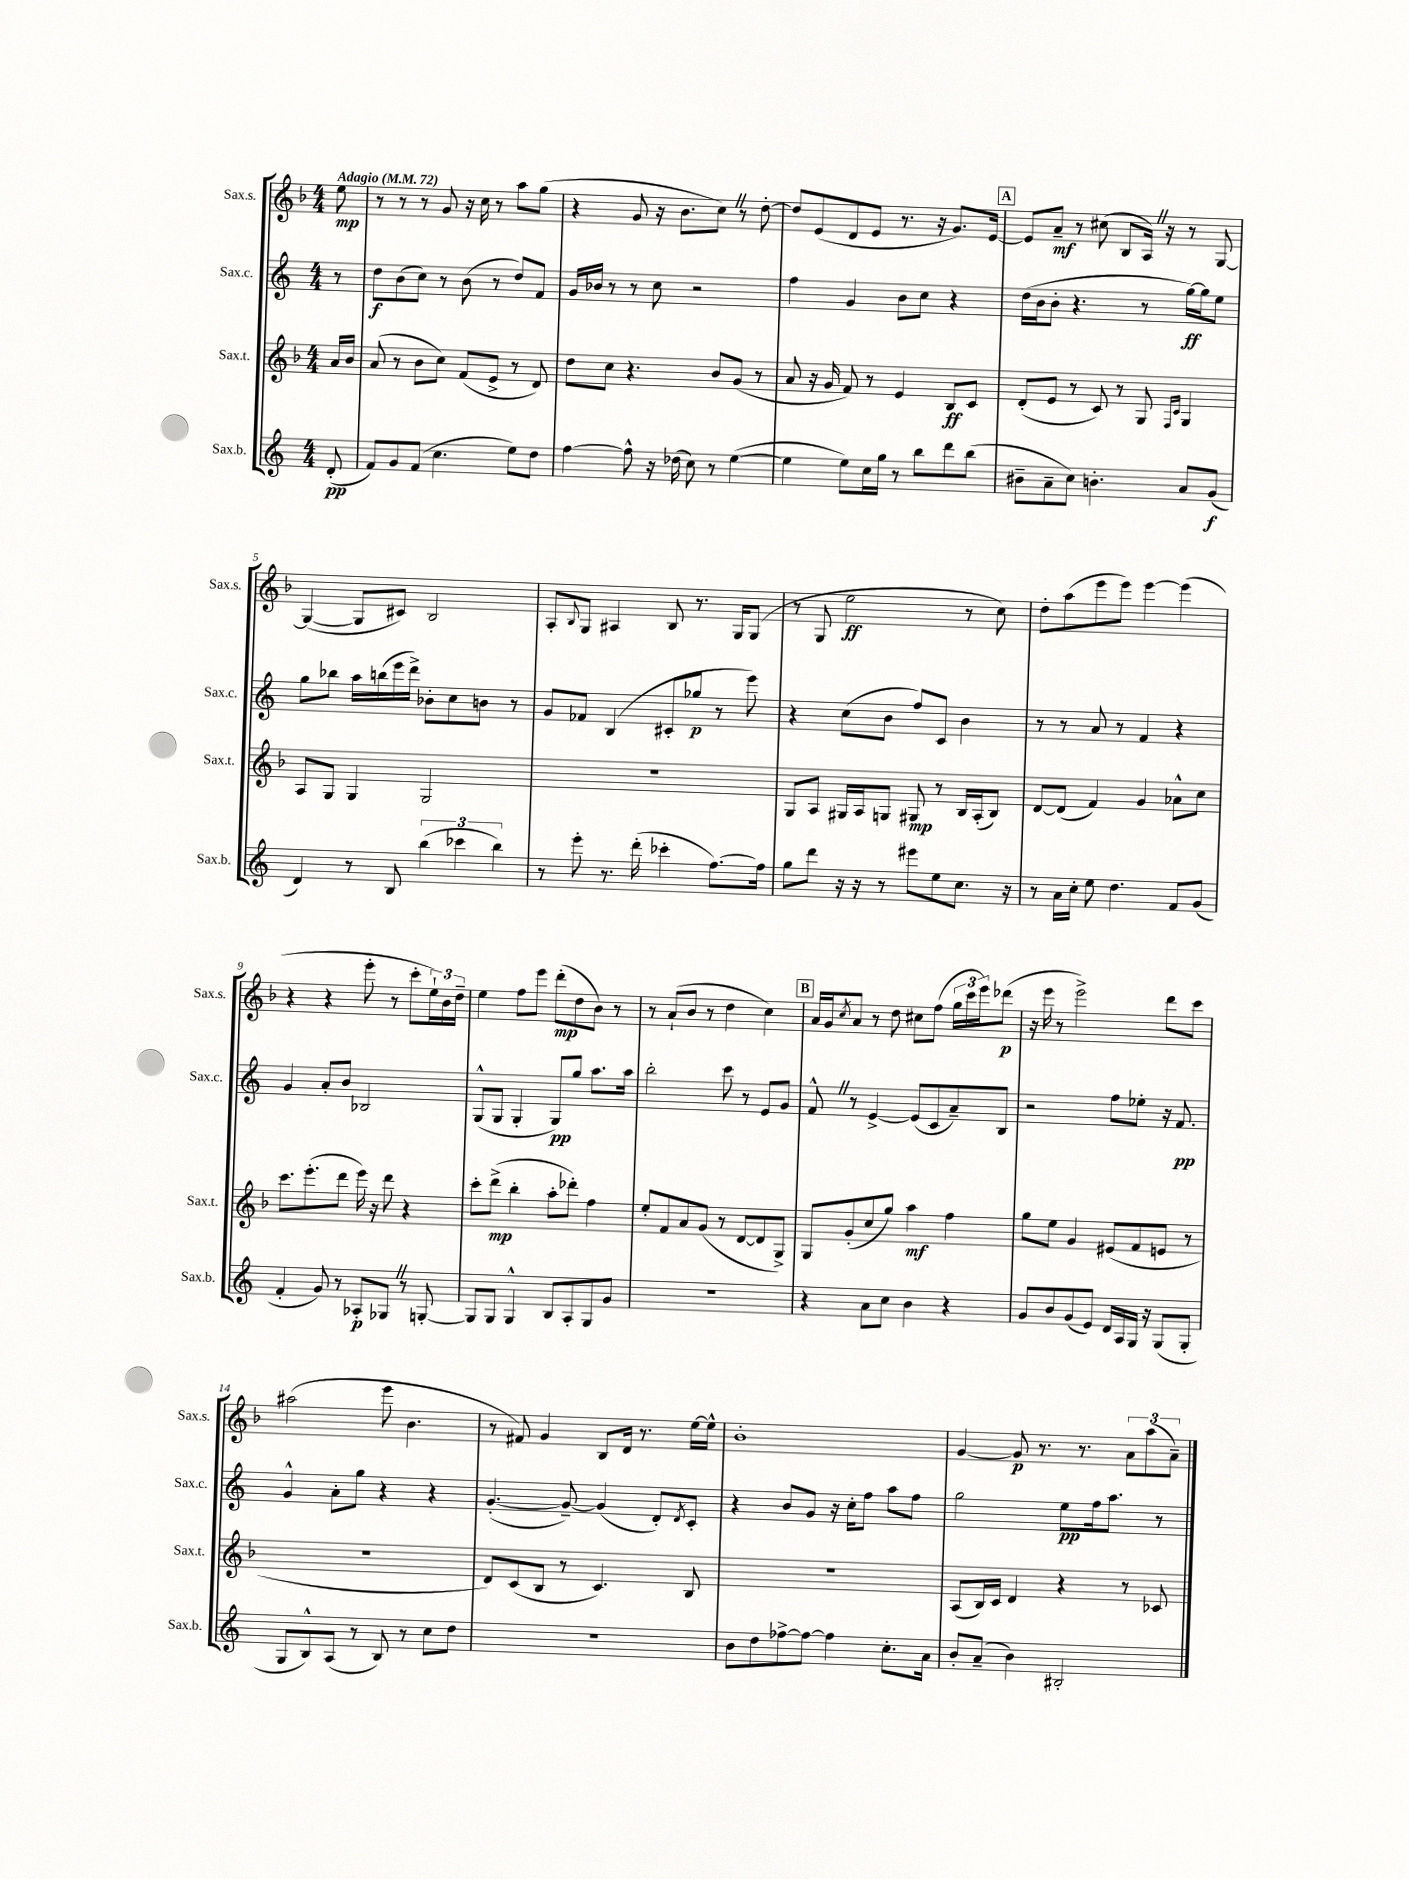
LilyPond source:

<<
\new StaffGroup <<
\new Staff = "s0" \with { instrumentName = "Sax.s." shortInstrumentName = "Sax.s." } {
    \clef treble \key f \major \numericTimeSignature \time 4/4 \partial 8 \tempo "Adagio" 4 = 72
    e''8\mp |
    r8 r8 r8 g'8 r16 c''16 r8 a''8 g''8( |
    r4 g'8 r16 bes'8. c''8) \once \override BreathingSign.text = \markup { \musicglyph "scripts.caesura.straight" } \breathe r8 d''8~-. |
    d''8 e'8( d'8 e'8 r8. r16 g'8.) e'16~ |
    \mark \markup { \box "A" } e'8 a'8--\mf r8 cis''8( bes8 a16) \once \override BreathingSign.text = \markup { \musicglyph "scripts.caesura.straight" } \breathe r16 r8 g8~ |
    g4~( g8 cis'8) bes2 |
    a8-. \appoggiatura { bes8 } g8 ais4 bes8 r8. g16 g8( |
    r8 g8 e''2\ff r8 c''8) |
    d''8-. a''8( e'''8 e'''8) e'''4~ e'''4( |
    r4 r4 e'''8-. r8 c'''8-. \tuplet 3/2 { e''16-!) bes'16 d''16-- } |
    e''4 f''8 e'''8 d'''8-.\mp( d''8 bes'8) r8 |
    r8 a'8-!( bes'8 r8 d''4 c''4) |
    \mark \markup { \box "B" } a'16 g'16 \acciaccatura { c''8 } a'8 r8 d''8 cis''8 f''8( \tuplet 3/2 { g''16 c'''16 e'''16) } des'''8\p( |
    r16 e'''16 r8 e'''2->) d'''8 c'''8 |
    ais''2( e'''8 bes'4. |
    r8 fis'8) g'4 bes8 d'16 r8. e''16~ e''16-^ |
    bes'1-. |
    g'4~ g'8\p r8. r8. \tuplet 3/2 { a'8 a''8( a'8--) } \bar "|." |
}
\new Staff = "s1" \with { instrumentName = "Sax.c." shortInstrumentName = "Sax.c." } {
    \clef treble \key c \major \numericTimeSignature \time 4/4 \partial 8
    r8 |
    d''8\f b'8( c''8) r8 b'8( r8 d''8) f'8 |
    g'16 bes'16 r8 r8 c''8 r2 |
    f''4 g'4 b'8 c''8 r4 |
    \mark \markup { \box "A" } d''16( b'16 b'8-. r4. r8 g''16~\ff) g''16 e''8 |
    g''8 bes''8 a''16 b''16( e'''16 d'''16->) bes'8-. c''8 b'8 r8 |
    g'8 fes'8 b4( cis'8-. ges''8\p r8 e'''8) |
    r4 c''8( b'8 f''8) c'8 b'4 |
    r8 r8 a'8 r8 f'4 r4 |
    g'4 a'8-. b'8 bes2 |
    g8-^( g8 g4-. g8\pp) g''8 a''8. a''16 |
    b''2-. c'''8 r8 e'8 g'8 |
    \mark \markup { \box "B" } f'8-^ \once \override BreathingSign.text = \markup { \musicglyph "scripts.caesura.straight" } \breathe r8 e'4~-> e'8( c'8 a'8--) b8 |
    r2 f''8 ees''8-. r16 f'8.\pp |
    g'4-^ a'8-. g''8 r4 r4 |
    g'4.~-.( g'8~--) g'4( d'8-.) \acciaccatura { d'8 } c'8-. |
    r4 b'8 g'8 r16 c''16-. f''8 a''8 f''8 |
    g''2 e''8\pp f''16 a''8. r8 \bar "|." |
}
\new Staff = "s2" \with { instrumentName = "Sax.t." shortInstrumentName = "Sax.t." } {
    \clef treble \key f \major \numericTimeSignature \time 4/4 \partial 8
    a'16 bes'16 |
    a'8( r8 bes'8 c''8) f'8( e'8-> r8 d'8) |
    d''8 c''8 r4. bes'8 g'8( r8 |
    a'8 r16 g'16 f'8) r8 e'4 bes8\ff c'8 |
    \mark \markup { \box "A" } d'8-.( e'8 r8 c'8) r8 g8 \grace { f16 c'16 } g4 |
    a8 g8 g4 g2 |
    R1 |
    g8 a8 gis16 a16 g8 gis8\mp r8 bes16 a16-.( bes8) |
    d'8~ d'8( f'4) g'4 aes'8-^ c''8 |
    c'''8. e'''8.-.( d'''8 e'''16) r16 d'''8 r4 |
    c'''8-. d'''8->\mp( bes''4-. a''8-. des'''8-.) f''4 |
    e''8-. f'8 a'8 g'8( r8 d'8~ d'8 g8->) |
    \mark \markup { \box "B" } g8 g'8-.( c''8 g''8) a''4\mf f''4 |
    g''8 e''8 g'4 eis'8( f'8 e'8 r8 |
    R1 |
    d'8) c'8( bes8 r8 c'4.) bes8 |
    R1 |
    a8( bes16) c'16 d'4 r4 r8 ces'8 \bar "|." |
}
\new Staff = "s3" \with { instrumentName = "Sax.b." shortInstrumentName = "Sax.b." } {
    \clef treble \key c \major \numericTimeSignature \time 4/4 \partial 8
    d'8-.\pp( |
    f'8) g'8 f'8( c''4. e''8) d''8 |
    f''4~ f''8-^ r16 des''16( c''8) r8 e''4~( |
    e''4 e''8) c''16 g''16 r8 b''8 d'''8 b''8( |
    \mark \markup { \box "A" } bis'8-- a'8-- c''8) b'4.-. a'8 g'8\f( |
    d'4) r8 b8 \tuplet 3/2 { b''4( ces'''4 b''4) } |
    r8 e'''8-. r8. d'''16-.( ces'''4-. f''8.~) f''16 |
    g''8 d'''8 r16 r16 r8 eis'''8 e''8 c''8. r16 |
    r8 a'16 c''16-. e''8 d''4. f'8 g'8( |
    f'4-. g'8) r8 aes8-.\p ges8 \once \override BreathingSign.text = \markup { \musicglyph "scripts.caesura.straight" } \breathe r8 g8~-. |
    g8 g8 g4-^ b8 a8-. g8 g'8 |
    r1 |
    \mark \markup { \box "B" } r4 a'8 c''8 b'4 r4 |
    g'8 b'8 g'8( e'8) d'16 a16 g16 r16 g8( g8-. |
    g8 b8-^) a8( r8 b8) r8 c''8 d''8 |
    R1 |
    b'8 d''8 fes''8~-> fes''8~ fes''4 c''8.-. a'16 |
    b'8-. a'8--( b'4) bis2-. \bar "|." |
}
>>
>>
